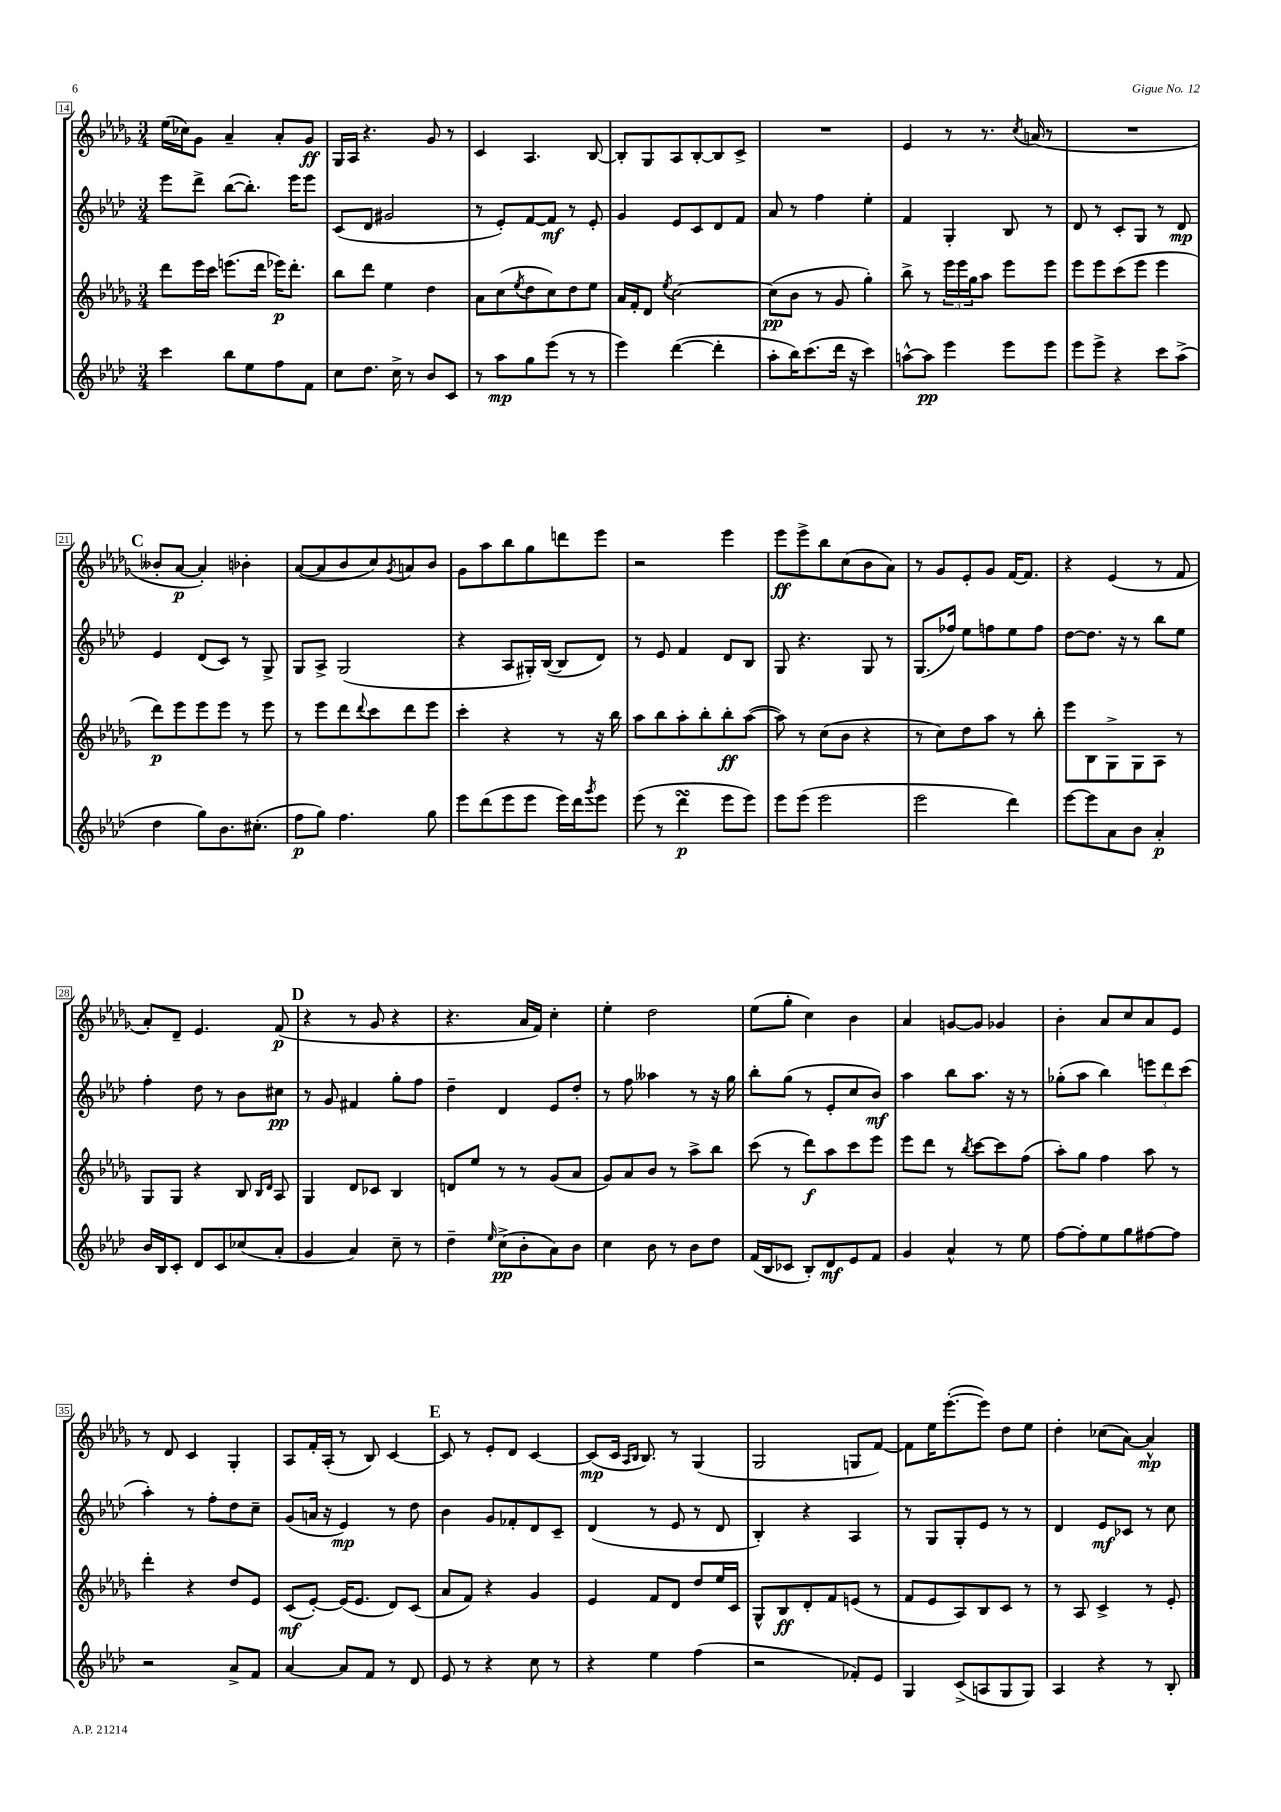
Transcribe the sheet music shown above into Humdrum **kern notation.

**kern	**kern	**kern	**kern
*staff4	*staff3	*staff2	*staff1
*clefG2	*clefG2	*clefG2	*clefG2
*k[b-e-a-d-]	*k[b-e-a-d-g-]	*k[b-e-a-d-]	*k[b-e-a-d-g-]
*M3/4	*M3/4	*M3/4	*M3/4
4ccc\	8ddd-\L	8eee-\L	(16ee-\LL
.	.	.	16cc-\J)
.	16eee-\L	8ddd-^\J	8g-\J
.	16ccc\JJ	.	.
8bb-\L	(8.eee\L	([8bb-\L	4a-~/
8ee-\	.	8.bb-'\]J)	.
.	16ddd-\Jk	.	.
8ff\	16eee-\LK)	.	8a-'/L
.	8.ddd-'\J	16eee-\LK	.
8f\J	.	8eee-\J	8g-/J
=	=	=	=
8cc\L	8bb-\L	(8c/L	16G-/LL
.	.	.	16A-/JJ
8.dd-\J	8ddd-\J	8d-/J	4.r
.	4ee-\	2g#/	.
16cc^\	.	.	.
8r	.	.	.
8b-/L	4dd-\	.	8g-/
8c/J	.	.	8r
=	=	=	=
8r	8a-\L	8r	4c/
8aa-\L	(8cc\	8e-'/L)	.
.	8qee-/	.	.
8gg\	8dd-\	[8f/	4.A-/
(8eee-\J	8cc\)	8f/]J	.
8r	8dd-\	8r	.
8r	8ee-\J	8e-'/	[8B-/
=	=	=	=
4eee-\)	16a-/LL	4g/	8B-'/]L
.	16f'/J	.	.
.	8d-/J	.	8G-/
.	8qee-/	.	.
([4ddd-\	[2cc\	8e-/L	8A-/
.	.	8c/	[8B-'/
4ddd-'\]	.	8d-/	8B-/]
.	.	8f/J	8c^/J
=	=	=	=
8aa-'\L	(8cc\]L	8a-/	2.r
16bb-\K)	8b-\J	8r	.
(8.ccc\	.	.	.
.	8r	4ff\	.
16ddd-\Jk	8g-/	.	.
16r	.	.	.
4ccc\)	4gg-'\)	4ee-'\	.
=	=	=	=
[8aa^^\L	8bb-^\	4f/	4e-/
8aa\]J	8r	.	.
4eee-\	24eee-\LL	4G'/	8r
.	24eee-\	.	.
.	24gg-\J	.	.
.	8aa-\J	.	8.r
8eee-\L	8eee-\L	8B-/	.
.	.	.	8qcc/
.	.	.	(16a/
8eee-\J	8eee-\J	8r	8r
=	=	=	=
8eee-\L	8eee-\L	8d-/	2.r
8eee-^\J	8eee-\	8r	.
4r	(8ccc\	8c'/L	.
.	8eee-\J	8G/J	.
8ccc\L	4eee-\	8r	.
(8aa-^\J	.	8d-/	.
=	=	=	=
4dd-\	8ddd-\L)	4e-/	8b--'/L
.	8eee-\	.	[8a-/J
8gg\L)	8eee-\	(8d-/L	4a-'/])
8.b-\	8eee-\J	8c/J)	.
.	8r	8r	4b-'\
(8.cc#'\J	.	.	.
.	8eee-\	8G^/	.
=	=	=	=
8ff\L	8r	8G/L	([8a-/L
8gg\J)	8eee-\L	8A-^/J	8a-/]
4.ff\	8ddd-\	(2G/	8b-/
.	8qqddd-/	.	.
.	8ccc\	.	8cc/)
.	.	.	8qg-/
.	8ddd-\	.	8a/
8gg\	8eee-\J	.	8b-/J
=	=	=	=
8eee-\L	4ccc'\	4r	8g-\L
(8ddd-\	.	.	8aa-\
8eee-\	4r	8A-/L	8bb-\
8eee-\J	.	16G#'/L)	8gg-\
.	.	([16B-/JJ	.
16eee-\LL)	8r	8B-/]L	8ddd\
16ddd-\J	.	.	.
8qggg/	.	.	.
8eee-\J	16r	8d-/J)	8eee-\J
.	16bb-\	.	.
=	=	=	=
(8eee-\	8aa-\L	8r	2r
8r	8bb-\	8e-/	.
4ddd-\	8aa-'\	4f/	.
.	8bb-'\	.	.
8eee-\L	8bb-'\	8d-/L	4eee-\
8eee-\J)	([8aa-\J	8B-/J	.
=	=	=	=
8eee-\L	8aa-\])	8G/	8eee-\L
(8eee-\J	8r	4.r	8eee-^\
2eee-\	(8cc\L	.	8bb-\
.	8b-\J	.	(8cc\
.	4r	8G/	8b-\
.	.	8r	8a-\J)
=	=	=	=
2eee-\	8r	(8.G/L	8r
.	8cc\L)	.	8g-/L
.	.	16ff-/Jk)	.
.	8dd-\	8ee-\L	8e-'/
.	8aa-\J	8ff\	8g-/J
4ddd-\)	8r	8ee-\	[16f/LK
.	.	.	8.f/]J
.	8bb-'\	8ff\J	.
=	=	=	=
[8eee-\L	8eee-\L	[8dd-\L	4r
8eee-\]	8B-\	8.dd-\]J	.
8a-\	8G-^\	.	(4e-/
.	.	16r	.
8b-\J	8G-\	8r	.
4a-'/	8A-\J	8bb-\L	8r
.	8r	8ee-\J	8f/
=	=	=	=
16b-/LL	8G-/L	4ff'\	8a-'/L)
16B-/J	.	.	.
8c'/J	8G-/J	.	8d-~/J
8d-/L	4r	8dd-\	4.e-/
8c/	.	8r	.
(8cc-/	8B-/	8b-\L	.
.	16qqB-/LL	.	.
.	16qqd-/JJ	.	.
8a-'/J	8A-/	8cc#\J	(8f/
=	=	=	=
4g/	4G-/	8r	4r
.	.	8g/	.
4a-/)	8d-/L	4f#/	8r
.	8c-/J	.	8g-/
8cc~\	4B-/	8gg'\L	4r
8r	.	8ff\J	.
=	=	=	=
4dd-~\	8d/L	4dd-~\	4.r
.	8ee-/J	.	.
16qqee-/	.	.	.
(8cc^\L	8r	4d-/	.
8b-'\	8r	.	16a-/LL
.	.	.	16f/JJ)
8a-\)	(8g-/L	8e-/L	4cc'\
8b-\J	8a-/J	8dd-'/J	.
=	=	=	=
4cc\	8g-/L)	8r	4ee-'\
.	8a-/	8ff\	.
8b-\	8b-/J	4aa--\	2dd-\
8r	8r	.	.
8b-\L	8aa-^\L	8r	.
8dd-\J	8bb-\J	16r	.
.	.	16gg\	.
=	=	=	=
(16f/LL	(8ccc\	8bb-'\L	(8ee-\L
16B-/J	.	.	.
8c-/J	8r	(8gg\J	8gg-'\J
8B-'/L)	8ddd-\L)	8r	4cc\)
8d-/	8aa-\	8e-'/L	.
8e-/	8ccc\	8cc/	4b-\
8f/J	8eee-\J	8b-/J)	.
=	=	=	=
4g/	8eee-\L	4aa-\	4a-/
.	8ddd-\J	.	.
4a-^^/	8r	8bb-\L	[8g/L
.	8qbb-/	.	.
.	[8ccc\L	8.aa-\J	8g/]J
8r	8ccc\]	.	4g-/
.	.	16r	.
8ee-\	(8ff\J	8r	.
=	=	=	=
[8ff\L	8aa-'\L)	(8gg-'\L	4b-'\
8ff'\]	8gg-\J	8aa-\J	.
8ee-\	4ff\	4bb-\)	8a-/L
8gg\	.	.	8cc/
[8ff#\	8aa-\	12eee\L	8a-/
.	.	12ddd-\	.
8ff#\]J	8r	.	8e-/J
.	.	(12ccc\J	.
=	=	=	=
2r	4ddd-'\	4aa-'\)	8r
.	.	.	8d-/
.	4r	8r	4c/
.	.	8ff'\L	.
8a-^/L	8dd-/L	8dd-\	4G-'/
8f/J	8e-/J	8cc~\J	.
=	=	=	=
[4a-/	(8c/L	(8g/L	8A-/L
.	[8e-'/J)	16a/Jk	16f'/L
.	.	16r	(16A-'/JJ
8a-/]L	(16e-/]LK	4e-/)	8r
.	8.e-/J	.	.
8f/J	.	.	8B-/)
8r	8d-/L)	8r	[4c/
8d-/	(8c/J	8dd-\	.
=	=	=	=
8e-/	8a-/L	4b-\	8c/]
8r	8f/J)	.	8r
4r	4r	8g/L	8e-'/L
.	.	8f-'/	8d-/J
8cc\	4g-/	8d-/	[4c/
8r	.	8c~/J	.
=	=	=	=
4r	4e-/	(4d-/	(8c/]L
.	.	.	16c/Jk
.	.	.	16qqA-/LL
.	.	.	16qqB-/JJ
.	.	.	8.B-/)
4ee-\	8f/L	8r	.
.	8d-/J	8e-/	8r
(4ff\	8dd-/L	8r	(4G-/
.	16ee-/L	8d-/	.
.	16c/JJ	.	.
=	=	=	=
2r	8G-^^/L	4B-'/)	2G-/
.	8B-/	.	.
.	8d-'/	4r	.
.	8f/	.	.
8f-'/L)	(8e/J	4A-/	8G/L
8e-/J	8r	.	[8f/J)
=	=	=	=
4G/	8f/L	8r	8f\]L
.	8e-/	8G/L	16ee-\K
.	.	.	([8.eee-'\
(8c^/L	8A-/)	8G'/	.
8A/	8B-/	8e-/J	8eee-\]J)
8G/	8c/J	8r	8dd-\L
8G/J)	8r	8r	8ee-\J
=	=	=	=
4A-/	8r	4d-/	4dd-'\
.	8A-/	.	.
4r	4c^/	8e-/L	(8cc-\L
.	.	8c-/J	[8a-\J)
8r	8r	8r	4a-^^/]
8B-'/	8e-'/	8cc\	.
==	==	==	==
*-	*-	*-	*-
